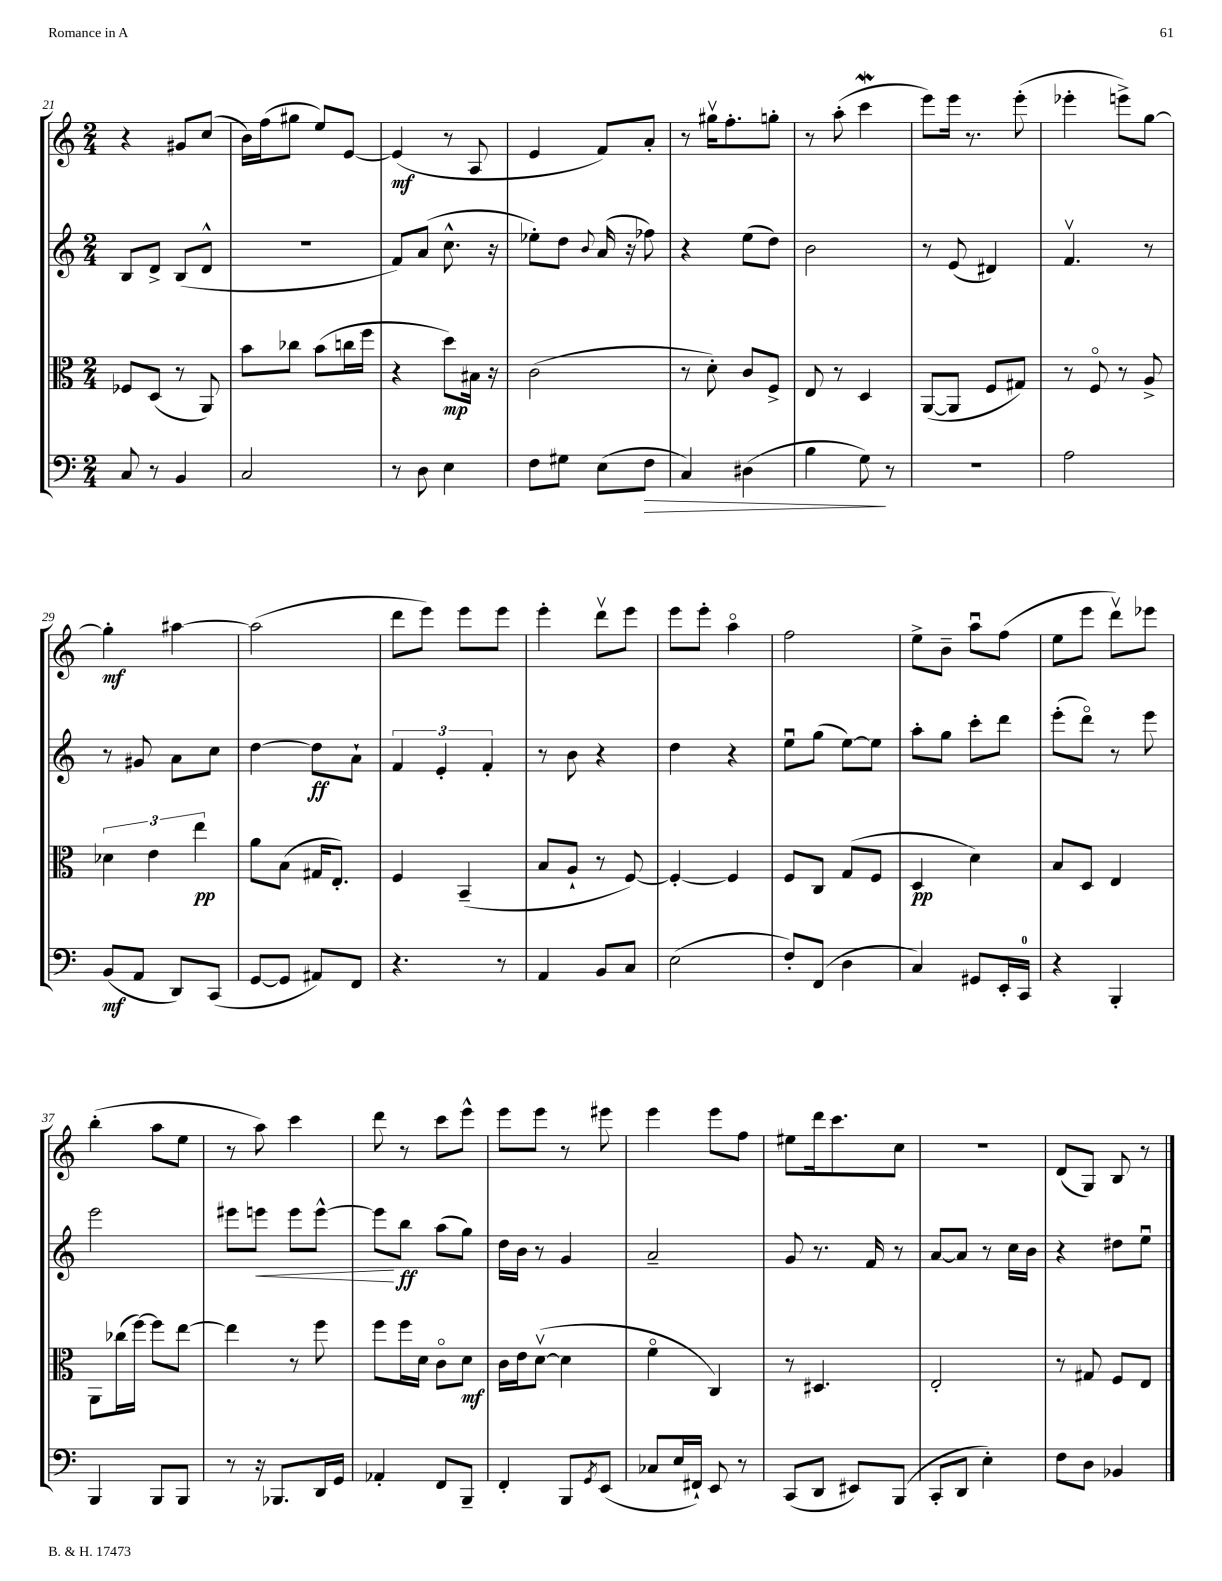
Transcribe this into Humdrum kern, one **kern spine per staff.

**kern	**dynam	**kern	**dynam	**kern	**dynam	**kern	**dynam
*part4	*part4	*part3	*part3	*part2	*part2	*part1	*part1
*staff4	*staff4	*staff3	*staff3	*staff2	*staff2	*staff1	*staff1
*clefF4	*	*clefC3	*	*clefG2	*	*clefG2	*
*k[]	*	*k[]	*	*k[]	*	*k[]	*
*M2/4	*	*M2/4	*	*M2/4	*	*M2/4	*
=21	=21	=21	=21	=21	=21	=21	=21
8C/	.	8F-X/L	.	8B/L	.	4r	.
8r	.	(8D/J	.	8d^/J	.	.	.
4BB/	.	8r	.	(8B/L	.	8g#X/L	.
.	.	8AA/)	.	8d^^/J	.	(8cc/J	.
=22	=22	=22	=22	=22	=22	=22	=22
2C/	.	8b\L	.	2r	.	16b\LL)	.
.	.	.	.	.	.	(16ff\J	.
.	.	8cc-X\J	.	.	.	8gg#X\J	.
.	.	(8b\L	.	.	.	8ee/L)	.
.	.	16ccn\L	.	.	.	[8e/J	.
.	.	16ff\JJ	.	.	.	.	.
=23	=23	=23	=23	=23	=23	=23	=23
8r	.	4r	.	8f/L)	.	(4e/]	mf
8D\	.	.	.	(8a/J	.	.	.
4E\	.	8dd\L)	mp	8.cc^^\	.	8r	.
.	.	16B#X\Jk	.	.	.	8A/	.
.	.	16r	.	16r	.	.	.
=24	=24	=24	=24	=24	=24	=24	=24
8F\L	.	(2c\	.	8ee-X'\L)	.	4e/	.
8G#X\J	.	.	.	8dd\J	.	.	.
.	.	.	.	8qqb/	.	.	.
(8E\L	.	.	.	(16a/	.	8f/L)	.
.	.	.	.	16r	.	.	.
!	!LO:HP:b	!	!	!	!	!	!
8F\J	>	.	.	8ff-X\)	.	8a'/J	.
=25	=25	=25	=25	=25	=25	=25	=25
4C/)	.	8r	.	4r	.	8r	.
.	.	8d'\)	.	.	.	16gg#Xv\KL	.
.	.	.	.	.	.	8.ff'\	.
(4D#X\	.	8c/L	.	(8ee\L	.	.	.
.	.	8F^/J	.	8dd\J)	.	8ggn'\J	.
=26	=26	=26	=26	=26	=26	=26	=26
4B\	.	8E/	.	2b\	.	8r	.
.	.	8r	.	.	.	(8aa'\	.
8G\)	.	4D/	.	.	.	4cccw\	.
8r	]	.	.	.	.	.	.
=27	=27	=27	=27	=27	=27	=27	=27
2r	.	([8AA/L	.	8r	.	8eee\L)	.
.	.	8AA/J]	.	(8e/	.	16eee\Jk	.
.	.	.	.	.	.	8.r	.
.	.	8F/L	.	4d#X/)	.	.	.
.	.	8G#X/J)	.	.	.	(8eee'\	.
=28	=28	=28	=28	=28	=28	=28	=28
2A\	.	8r	.	4.fv/	.	4eee-X'\	.
.	.	8F/	.	.	.	.	.
.	.	8r	.	.	.	8eeen^\L)	.
.	.	8A^/	.	8r	.	[8gg\J	.
!!LO:LB:g=z
=29	=29	=29	=29	=29	=29	=29	=29
(8BB/L	mf	6d-X\	.	8r	.	4gg'\]	mf
8AA/J	.	.	.	8g#X/	.	.	.
.	.	6e\	.	.	.	.	.
8DD/L)	.	.	.	8a\L	.	[4aa#X\	.
.	.	6ee\	pp	.	.	.	.
(8CC/J	.	.	.	8cc\J	.	.	.
=30	=30	=30	=30	=30	=30	=30	=30
[8GG/L	.	8a\L	.	[4dd\	.	(2aa#\]	.
8GG/J]	.	(8B\J	.	.	.	.	.
8AA#X/L)	.	16G#X/KL	.	8dd\L]	ff	.	.
.	.	8.E'/J)	.	.	.	.	.
8FF/J	.	.	.	8a`\J	.	.	.
=31	=31	=31	=31	=31	=31	=31	=31
4.r	.	4F/	.	6f/	.	8ddd\L	.
.	.	.	.	.	.	8eee\J)	.
.	.	.	.	6e'/	.	.	.
.	.	(4BB~/	.	.	.	8eee\L	.
.	.	.	.	6f'/	.	.	.
8r	.	.	.	.	.	8eee\J	.
=32	=32	=32	=32	=32	=32	=32	=32
4AA/	.	8B/L	.	8r	.	4eee'\	.
.	.	8A`/J	.	8b\	.	.	.
8BB/L	.	8r	.	4r	.	8dddv\L	.
8C/J	.	[8F/)	.	.	.	8eee\J	.
=33	=33	=33	=33	=33	=33	=33	=33
(2E\	.	4F'/_	.	4dd\	.	8eee\L	.
.	.	.	.	.	.	8eee'\J	.
.	.	4F/]	.	4r	.	4aa\	.
=34	=34	=34	=34	=34	=34	=34	=34
8F'/L)	.	8F/L	.	8eeu\L	.	2ff\	.
(8FF/J	.	8C/J	.	(8gg\J	.	.	.
4D\	.	(8G/L	.	[8ee\L)	.	.	.
.	.	8F/J	.	8ee\J]	.	.	.
=35	=35	=35	=35	=35	=35	=35	=35
4C/)	.	4D/	pp	8aa'\L	.	8ee^\L	.
.	.	.	.	8gg\J	.	8b~\J	.
8GG#X/L	.	4d\)	.	8ccc'\L	.	8aau\L	.
16EE'/L	.	.	.	8ddd\J	.	(8ff\J	.
16CC/JJ	.	.	.	.	.	.	.
=36	=36	=36	=36	=36	=36	=36	=36
4r	.	8B/L	.	(8eee'\L	.	8ee\L	.
.	.	8D/J	.	8ddd\J)	.	8eee\J	.
4BBB'/	.	4E/	.	8r	.	8dddv\L)	.
.	.	.	.	8eee\	.	8eee-X\J	.
!!LO:LB:g=z
=37	=37	=37	=37	=37	=37	=37	=37
4BBB/	.	8AA\L	.	2eee\	.	(4bb'\	.
.	.	(16cc-X\L	.	.	.	.	.
.	.	[16ff\JJ)	.	.	.	.	.
8BBB/L	.	8ff\L]	.	.	.	8aa\L	.
8BBB/J	.	[8ee\J	.	.	.	8ee\J	.
=38	=38	=38	=38	=38	=38	=38	=38
8r	.	4ee\]	.	8eee#X\L	.	8r	.
!	!	!	!	!	!LO:HP:b	!	!
16r	.	.	.	8eeen\J	<	8aa\)	.
8.BBB-X/L	.	.	.	.	.	.	.
.	.	8r	.	8eee\L	.	4ccc\	.
16DD/L	.	8ff\	.	[8eee^^\J	.	.	.
16GG/JJ	.	.	.	.	.	.	.
=39	=39	=39	=39	=39	=39	=39	=39
4AA-X'/	.	8ff\L	.	8eee\L]	.	8ddd\	.
.	.	16ff\L	.	8bb\J	[ ff	8r	.
.	.	16d\JJ	.	.	.	.	.
8FF/L	.	8c\L	.	(8aa\L	.	8ccc\L	.
8BBB~/J	.	8d\J	mf	8gg\J)	.	8eee^^\J	.
=40	=40	=40	=40	=40	=40	=40	=40
4FF'/	.	16c\LL	.	16dd\LL	.	8eee\L	.
.	.	16e\J	.	16b\JJ	.	.	.
.	.	([8dv\J	.	8r	.	8eee\J	.
8BBB/L	.	4d\]	.	4g/	.	8r	.
8qGG/	.	.	.	.	.	.	.
(8EE/J	.	.	.	.	.	8eee#X\	.
=41	=41	=41	=41	=41	=41	=41	=41
8C-X/L	.	4f\	.	2a~/	.	4eee\	.
16E/L	.	.	.	.	.	.	.
16FF#X`/JJ)	.	.	.	.	.	.	.
8EE/	.	4C/)	.	.	.	8eee\L	.
8r	.	.	.	.	.	8ff\J	.
=42	=42	=42	=42	=42	=42	=42	=42
(8CC/L	.	8r	.	8g/	.	8ee#X\L	.
8DD/J	.	4.D#X/	.	8.r	.	16ddd\k	.
.	.	.	.	.	.	8.ccc\	.
8EE#X/L)	.	.	.	.	.	.	.
.	.	.	.	16f/	.	.	.
(8BBB/J	.	.	.	8r	.	8cc\J	.
=43	=43	=43	=43	=43	=43	=43	=43
8CC'/L	.	2E'/	.	[8a/L	.	2r	.
8DD/J	.	.	.	8a/J]	.	.	.
4E'\)	.	.	.	8r	.	.	.
.	.	.	.	16cc\LL	.	.	.
.	.	.	.	16b\JJ	.	.	.
=44	=44	=44	=44	=44	=44	=44	=44
8F\L	.	8r	.	4r	.	(8d/L	.
8D\J	.	8G#X/	.	.	.	8G/J)	.
4BB-X/	.	8F/L	.	8dd#X\L	.	8B/	.
.	.	8E/J	.	8eeu\J	.	8r	.
==	==	==	==	==	==	==	==
*-	*-	*-	*-	*-	*-	*-	*-
